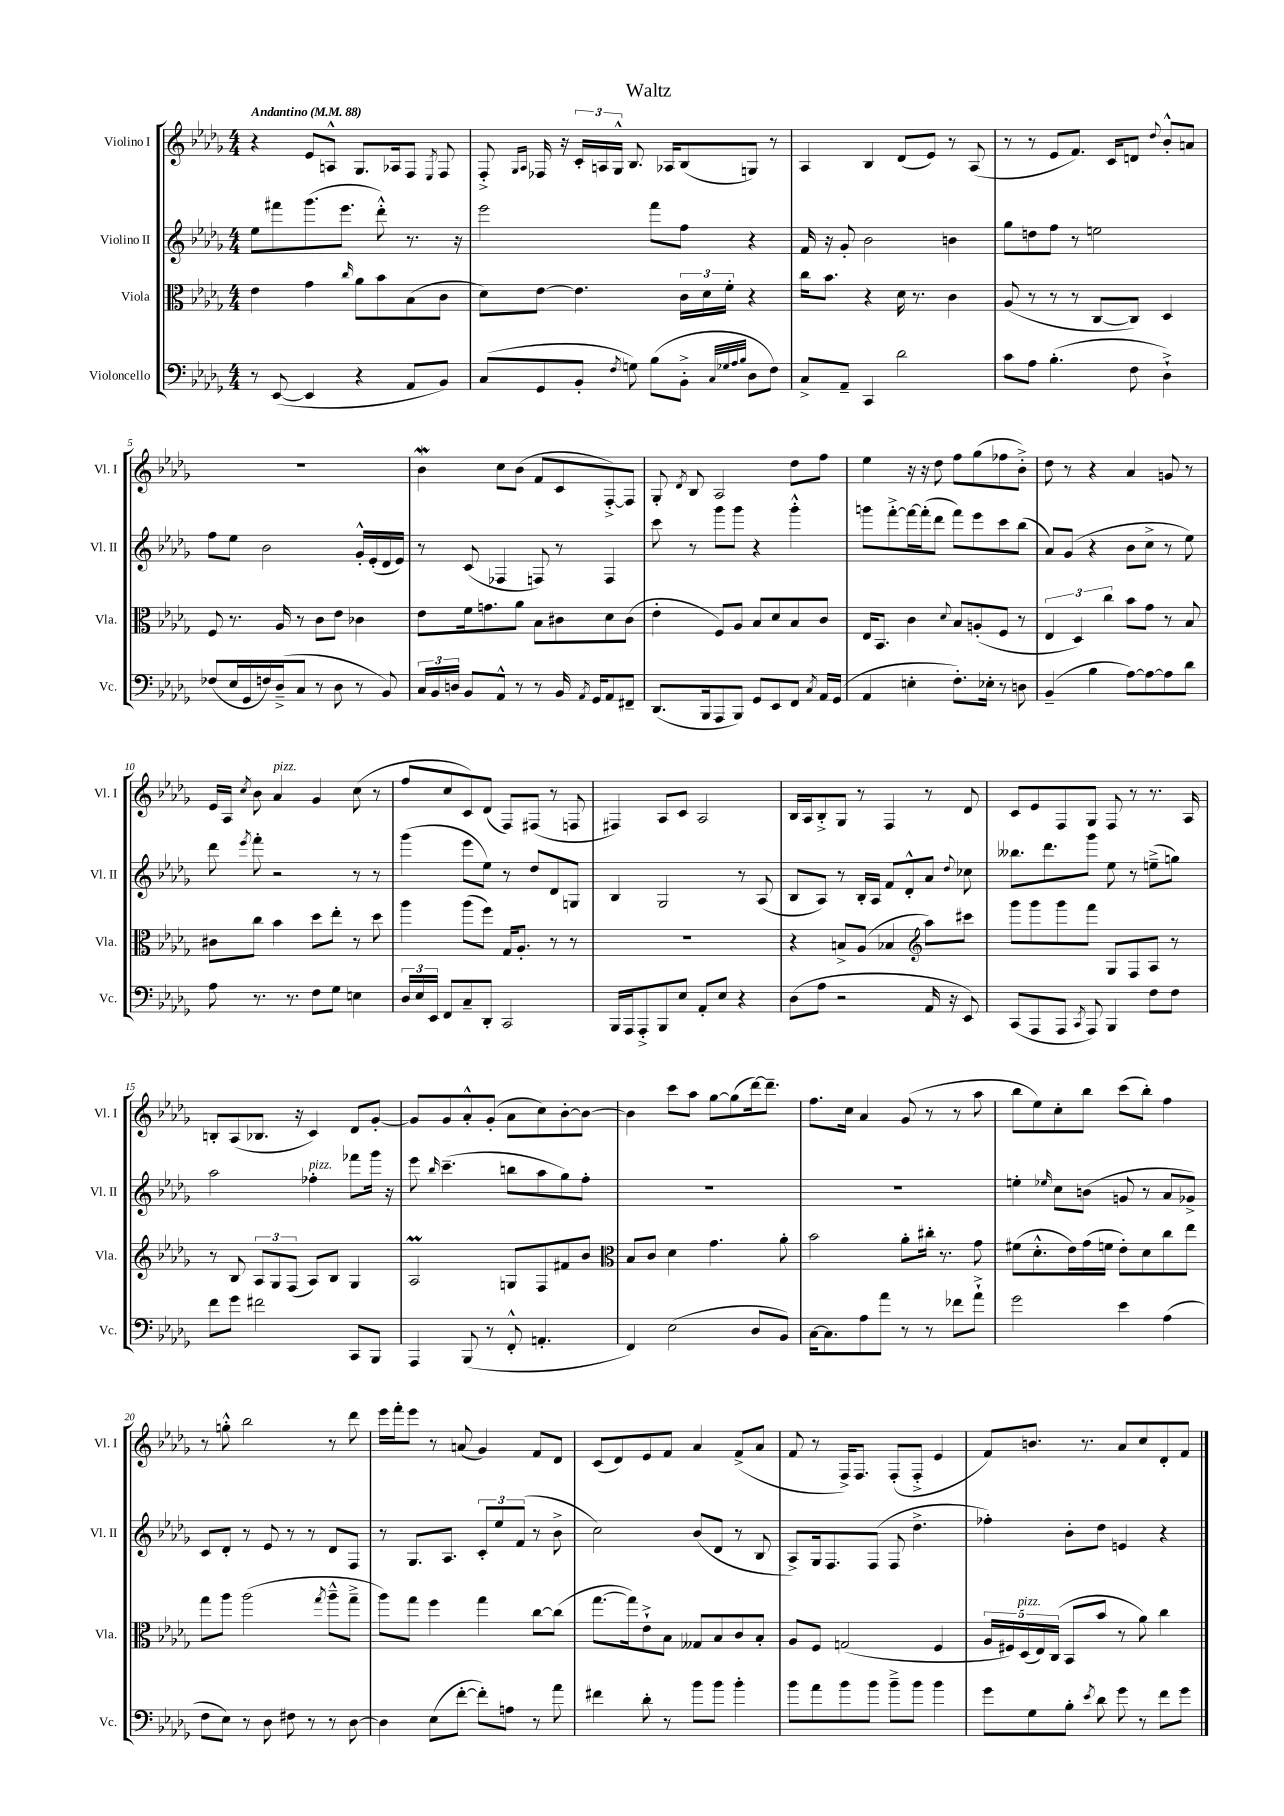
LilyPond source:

\header { title = "Waltz" }
<<
\new StaffGroup <<
\new Staff = "s0" \with { instrumentName = "Violino I" shortInstrumentName = "Vl. I" } {
    \clef treble \key des \major \numericTimeSignature \time 4/4 \tempo "Andantino" 4 = 88
    \autoBeamOff r4 ees'8[ a8]-^ ges8.[ aes16 f8] \acciaccatura { ees8 } f8 |
    f8-.-> \grace { ges16[ aes16] } fes16 r16 \tuplet 3/2 { c'16[-. a16 ges16]-^ } bes8. aes16[ bes8( g8]) r8 |
    aes4 bes4 des'8[( ees'8]) r8 aes8( |
    r8 r8 ees'8[ f'8.]) c'16[ d'8] \appoggiatura { des''8 } bes'8[-.-^ a'8] |
    R1 |
    bes'4\mordent c''8[ bes'8]( f'8[ c'8 f8~-.->) f8] |
    ges8-. \acciaccatura { des'8 } bes8 aes2 des''8[ f''8] |
    ees''4 r16 r16 des''8 f''8[ ges''8( fes''8 bes'8]-.->) |
    des''8 r8 r4 aes'4 g'8 r8 |
    ees'16[ aes16] \acciaccatura { c''8 } bes'8 aes'4^\markup { \italic "pizz." } ges'4 c''8( r8 |
    f''8[ c''8 c'8) des'8]( f8[) fis8]( r8 f8 |
    fis4) aes8[ c'8] aes2 |
    bes16[ aes16 bes8-.-> ges8] r8 f4 r8 des'8 |
    c'8[ ees'8 f8 ges8] f8 r8 r8. aes16 |
    b8[-. aes8( bes8.] r16 c'4) des'8[ ges'8]~-. |
    ges'8[ ges'8 aes'8-.-^ ges'8]-.( aes'8[ c''8) bes'8~-. bes'8]~ |
    bes'4 c'''8[ aes''8] ges''8[~ ges''8( des'''16~) des'''8.]-- |
    f''8.[ c''16] aes'4 ges'8( r8 r8 aes''8 |
    bes''8[ ees''8) c''8-. bes''8] c'''8[( bes''8]-.) f''4 |
    r8 g''8-.-^ bes''2 r8 des'''8 |
    ees'''16[ f'''16-. ees'''8] r8 a'8( ges'4) f'8[ des'8] |
    c'8[( des'8) ees'8 f'8] aes'4 f'8[->( aes'8] |
    f'8 r8 f16[->) f8.] f8[-.( f8]-.-> ees'4 |
    f'8[) b'8.] r8. aes'8[ c''8 des'8-. f'8] \bar "|." |
}
\new Staff = "s1" \with { instrumentName = "Violino II" shortInstrumentName = "Vl. II" } {
    \clef treble \key des \major \numericTimeSignature \time 4/4
    \autoBeamOff ees''8[ fis'''8 ges'''8.( ees'''8.] des'''8-.-^) r8. r16 |
    ees'''2 f'''8[ f''8] r4 |
    f'16 r16 ges'8-. bes'2 b'4 |
    ges''8[ d''8 f''8] r8 e''2 |
    f''8[ ees''8] bes'2 ges'16[-.-^ ees'16-.( des'16 ees'16]) |
    r8 c'8( fes4 f8) r8 f4 |
    c'''8 r8 ges'''8[ ges'''8] r4 ges'''4-.-^ |
    g'''8[ f'''8~-.-> f'''16~ f'''16-.( des'''8] f'''8[) ees'''8 c'''8 bes''8]( |
    aes'8[) ges'8]( r4 bes'8[ c''8]-> r8 ees''8) |
    des'''8 \acciaccatura { ees'''8 } f'''8-. r2 r8 r8 |
    ges'''4( ees'''8[ ees''8]) r8 des''8[ des'8 g8] |
    bes4 ges2 r8 aes8( |
    bes8[ aes8]) r8 bes16[-. aes16] f'8[ des'8-.-^ aes'8] \appoggiatura { des''8 } ces''8 |
    beses''8.[ des'''8. ges'''8] ees''8 r8 e''8[--->( g''8]) |
    aes''2 fes''4-.^\markup { \italic "pizz." } fes'''8[ ges'''16] r16 |
    ees'''8 \grace { bes''16 } c'''4.--( b''8[ aes''8 ges''8) f''8]-. |
    R1 |
    R1 |
    e''4-. \grace { ees''16 } c''8[ b'8]( g'8 r8 aes'8[ ges'8]->) |
    c'8[ des'8]-. r8 ees'8 r8 r8 des'8[ f8] |
    r8 ges8.[ aes8.] \tuplet 3/2 { c'8[-. ees''8 f'8]( } r8 bes'8-> |
    c''2) bes'8[( des'8] r8 bes8 |
    aes8[->) ges16 f8. f8]( f8 des''4.-> |
    fes''4-.) bes'8[-. des''8] e'4 r4 \bar "|." |
}
\new Staff = "s2" \with { instrumentName = "Viola" shortInstrumentName = "Vla." } {
    \clef alto \key des \major \numericTimeSignature \time 4/4
    \autoBeamOff ees'4 ges'4 \grace { c''16 } aes'8[ bes'8 bes8( c'8] |
    des'8[) ees'8]~ ees'4. \tuplet 3/2 { c'16[ des'16 f'16]-. } r4 |
    c''16[ bes'8.] r4 des'16 r8. c'4 |
    aes8( r8 r8 r8 c8[~ c8]) des4 |
    f8 r8. aes16 r8 c'8[ ees'8] ces'4 |
    ees'8[ f'16 g'8. aes'8] bes8[ cis'8 des'8 cis'8]( |
    ees'4-. f8[) aes8] bes8[ des'8 bes8 c'8] |
    ees16[ bes,8.] c'4 \appoggiatura { des'8 } bes8[ a8-.( f8] r8 |
    \tuplet 3/2 { ees4 des4) c''4 } bes'8[ ges'8] r8 bes8 |
    cis'8[ c''8] bes'4 des''8[ ees''8]-. r8 des''8 |
    aes''4 aes''8[( f''8]) ges16[ aes8.]-. r8 r8 |
    R1 |
    r4 b8[-> aes8]( bes4 \clef treble aes''8[) cis'''8] |
    ges'''8[ ges'''8 ges'''8 f'''8] ges8[ f8 aes8] r8 |
    r8 bes8 \tuplet 3/2 { aes8[ ges8 f8]( } aes8[) bes8] ges4 |
    aes2\prall g8[ f8 fis'8 bes'8] |
    \clef alto bes8[ c'8] des'4 ges'4. aes'8-. |
    bes'2 aes'8[-. cis''16]-. r8. ges'8 |
    fis'8[( des'8.-.-^ ees'16) ges'16( f'16] ees'8[-.) des'8 c''8 ees''8] |
    ges''8[ aes''8] aes''2( \acciaccatura { ges''8 } aes''8[---^ ges''8]---> |
    aes''8[) ges''8] f''4 ges''4 c''8[~ c''8]( |
    ges''8.[~ ges''16) ees'8-!-> bes8] geses8[ bes8 c'8 bes8]-. |
    aes8[ f8] g2( f4 |
    \tuplet 5/4 { aes16[ fis16) des16^\markup { \italic "pizz." }( ees16) c16]( } bes,8[ bes'8] r8 aes'8) c''4 \bar "|." |
}
\new Staff = "s3" \with { instrumentName = "Violoncello" shortInstrumentName = "Vc." } {
    \clef bass \key des \major \numericTimeSignature \time 4/4
    \autoBeamOff r8 ees,8~( ees,4 r4 aes,8[ bes,8]) |
    c8[( ges,8 bes,8]-. \acciaccatura { f8 } g8) bes8[( bes,8]-.-> \grace { c32[ ges32 aes32 bes32] } des8[ f8]) |
    c8[-> aes,8]-- c,4 des'2 |
    c'8[ aes8] bes4.-.( f8 des4-!->) |
    fes8[( ees16 ges,16 f16) des16--->( c8] r8 des8 r8 bes,8) |
    \tuplet 3/2 { c16[ bes,16 d16] } bes,8[ aes,8]-^ r8 r8 bes,16 \acciaccatura { aes,8 } ges,16[ aes,8 fis,8]-- |
    des,8.[( bes,,16 aes,,8 bes,,8]) ges,8[ ees,8 f,8] \acciaccatura { c8 } aes,16[ ges,16]( |
    aes,4 e4-. f8.[-.) ees16]-. r8 d8 |
    bes,4--( bes4 aes8[~) aes8~ aes8 des'8] |
    aes8 r8. r8. f8[ ges8] e4 |
    \tuplet 3/2 { des16[ ees16 ees,16] } f,8[ c8-- des,8]-. c,2 |
    bes,,16[ aes,,16 aes,,8-.-> bes,,8 ees8] aes,8[-. ees8] r4 |
    des8[( aes8] r2 aes,16 r16 ees,8) |
    c,8[( aes,,8 aes,,8] \acciaccatura { c,8 } aes,,8) bes,,4 f8[ f8] |
    f'8[ ges'8] fis'2 c,8[ bes,,8] |
    aes,,4 bes,,8( r8 f,8-.-^ a,4.-. |
    f,4) ees2( des8[ bes,8]) |
    c16[~ c8. aes8 aes'8] r8 r8 fes'8[ aes'8]-!-> |
    ges'2 ees'4 aes4( |
    f8[ ees8]) r8 des8 fis8 r8 r8 des8~ |
    des4 ees8[( f'8]~-. f'8[-.) a8] r8 aes'8 |
    fis'4 des'8-. r8 bes'8[ bes'8] bes'4-. |
    bes'8[ aes'8 bes'8 bes'8] bes'8[---> bes'8] bes'4 |
    ges'8[ ges8 bes8]-. \acciaccatura { ees'8 } des'8 ges'8 r8 f'8[ ges'8] \bar "|." |
}
>>
>>
